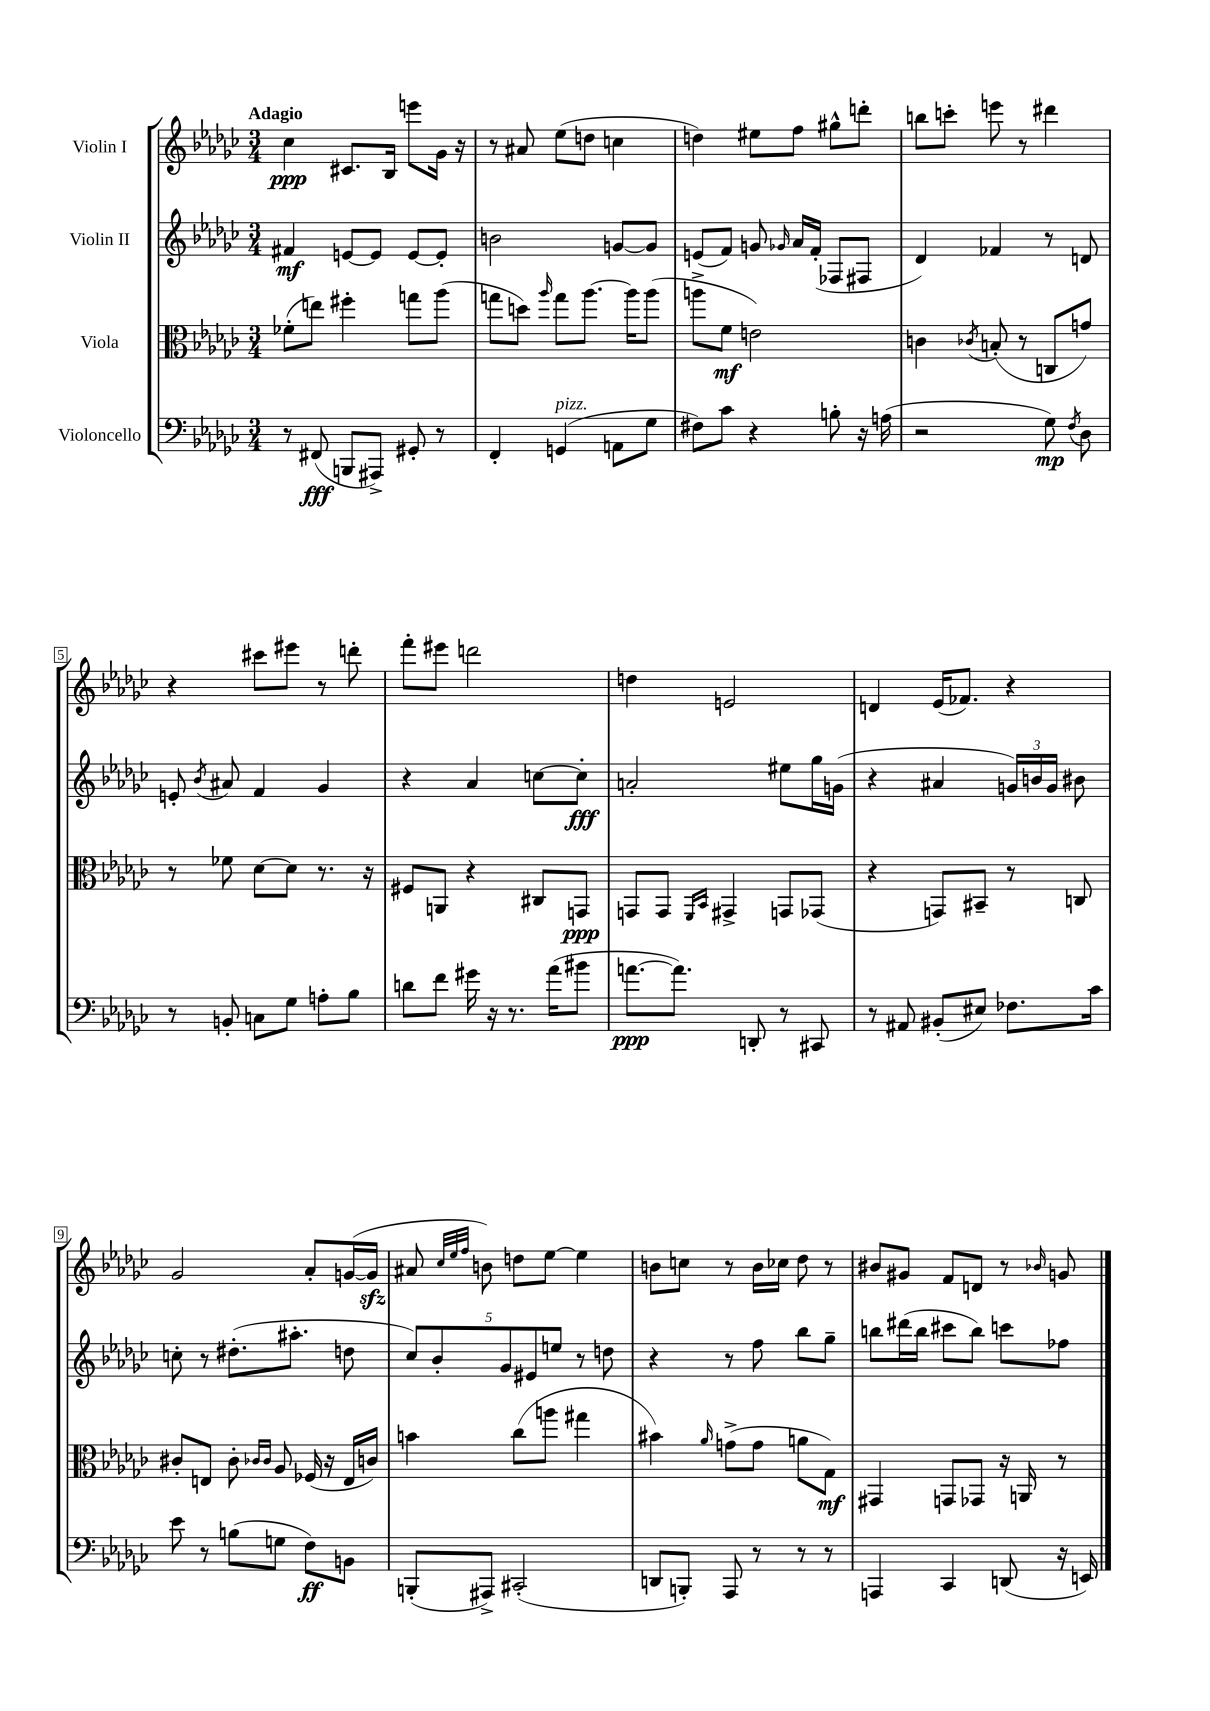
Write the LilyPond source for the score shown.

<<
\new StaffGroup <<
\new Staff = "s0" \with { instrumentName = "Violin I" } {
    \clef treble \key ges \major \numericTimeSignature \time 3/4 \tempo "Adagio"
    \autoBeamOff ces''4\ppp cis'8.[ bes16] e'''8[ ges'16] r16 |
    r8 ais'8 ees''8[( d''8] c''4 |
    d''4) eis''8[ f''8] gis''8[-^ d'''8]-. |
    b''8[ c'''8]-. e'''8 r8 dis'''4 |
    r4 cis'''8[ eis'''8] r8 d'''8-. |
    f'''8[-. eis'''8] d'''2 |
    d''4 e'2 |
    d'4 ees'16[( fes'8.]) r4 |
    ges'2 aes'8[-. g'16~( g'16]\sfz |
    ais'8 \grace { ces''32[ ees''32 f''32] } b'8) d''8[ ees''8]~ ees''4 |
    b'8[ c''8] r8 b'16[ ces''16] des''8 r8 |
    bis'8[ gis'8] f'8[ d'8] r8 \grace { bes'16 } g'8 \bar "|." |
}
\new Staff = "s1" \with { instrumentName = "Violin II" } {
    \clef treble \key ges \major \numericTimeSignature \time 3/4
    \autoBeamOff fis'4\mf e'8[~ e'8] e'8[~ e'8]-. |
    b'2 g'8[~ g'8] |
    e'8[( f'8]) g'8 \grace { ges'16 } aes'16[ f'16]-.( fes8[ fis8] |
    des'4) fes'4 r8 d'8 |
    e'8-. \acciaccatura { bes'8 } ais'8 f'4 ges'4 |
    r4 aes'4 c''8[~ c''8]-.\fff |
    a'2-. eis''8[ ges''16 g'16]( |
    r4 ais'4 \tuplet 3/2 { g'16[) b'16 g'16] } bis'8 |
    c''8-. r8 dis''8.[-.( ais''8.]-. d''8 |
    \tuplet 5/4 { ces''8[) bes'8-. ges'8 eis'8 e''8] } r8 d''8 |
    r4 r8 f''8 bes''8[ ges''8]-- |
    b''8[ dis'''16( b''16] cis'''8[ b''8]) c'''8[ fes''8] \bar "|." |
}
\new Staff = "s2" \with { instrumentName = "Viola" } {
    \clef alto \key ges \major \numericTimeSignature \time 3/4
    \autoBeamOff fes'8[-.( e''8]) fis''4-. g''8[ aes''8]( |
    g''8[ d''8]) \grace { aes''16 } g''8[ aes''8.]~ aes''16[ aes''8]( |
    a''8[-> f'8]\mf e'2) |
    c'4 \acciaccatura { ces'8 } b8-.( r8 c8[ g'8]) |
    r8 fes'8 des'8[~ des'8] r8. r16 |
    fis8[ a,8] r4 cis8[ g,8]\ppp |
    g,8[ g,8] \grace { f,16[ bes,16] } gis,4-> g,8[ ges,8]( |
    r4 g,8[) bis,8]-- r8 c8 |
    cis'8[-. e8] cis'8-. \grace { ces'16[ ces'16] } aes8 fes16( r16 e16[ c'16]) |
    b'4 ces''8[( a''8] gis''4 |
    bis'4) \grace { aes'16 } g'8[->( g'8] a'8[ ges8]\mf) |
    gis,4 g,8[ ges,8] r16 a,16 r8 \bar "|." |
}
\new Staff = "s3" \with { instrumentName = "Violoncello" } {
    \clef bass \key ges \major \numericTimeSignature \time 3/4
    \autoBeamOff r8 fis,8\fff( b,,8[ ais,,8]->) gis,8-. r8 |
    f,4-. g,4^\markup { \italic "pizz." }( a,8[ ges8] |
    fis8[) ces'8] r4 b8-. r16 a16( |
    r2 ges8\mp) \acciaccatura { f8 } des8 |
    r8 b,8-. c8[ ges8] a8[-. bes8] |
    d'8[ f'8] gis'16 r16 r8. aes'16[( bis'8] |
    a'8.[~\ppp a'8.]) d,8-. r8 cis,8 |
    r8 ais,8 bis,8[-.( eis8]) fes8.[ ces'16] |
    ees'8 r8 b8[( g8] f8[\ff) b,8] |
    b,,8[-.( ais,,8]->) cis,2-.( |
    d,8[ b,,8]-.) aes,,8 r8 r8 r8 |
    a,,4 ces,4 d,8( r16 e,16) \bar "|." |
}
>>
>>
\layout { \context { \Score \override BarNumber.stencil = #(make-stencil-boxer 0.1 0.3 ly:text-interface::print) } }
